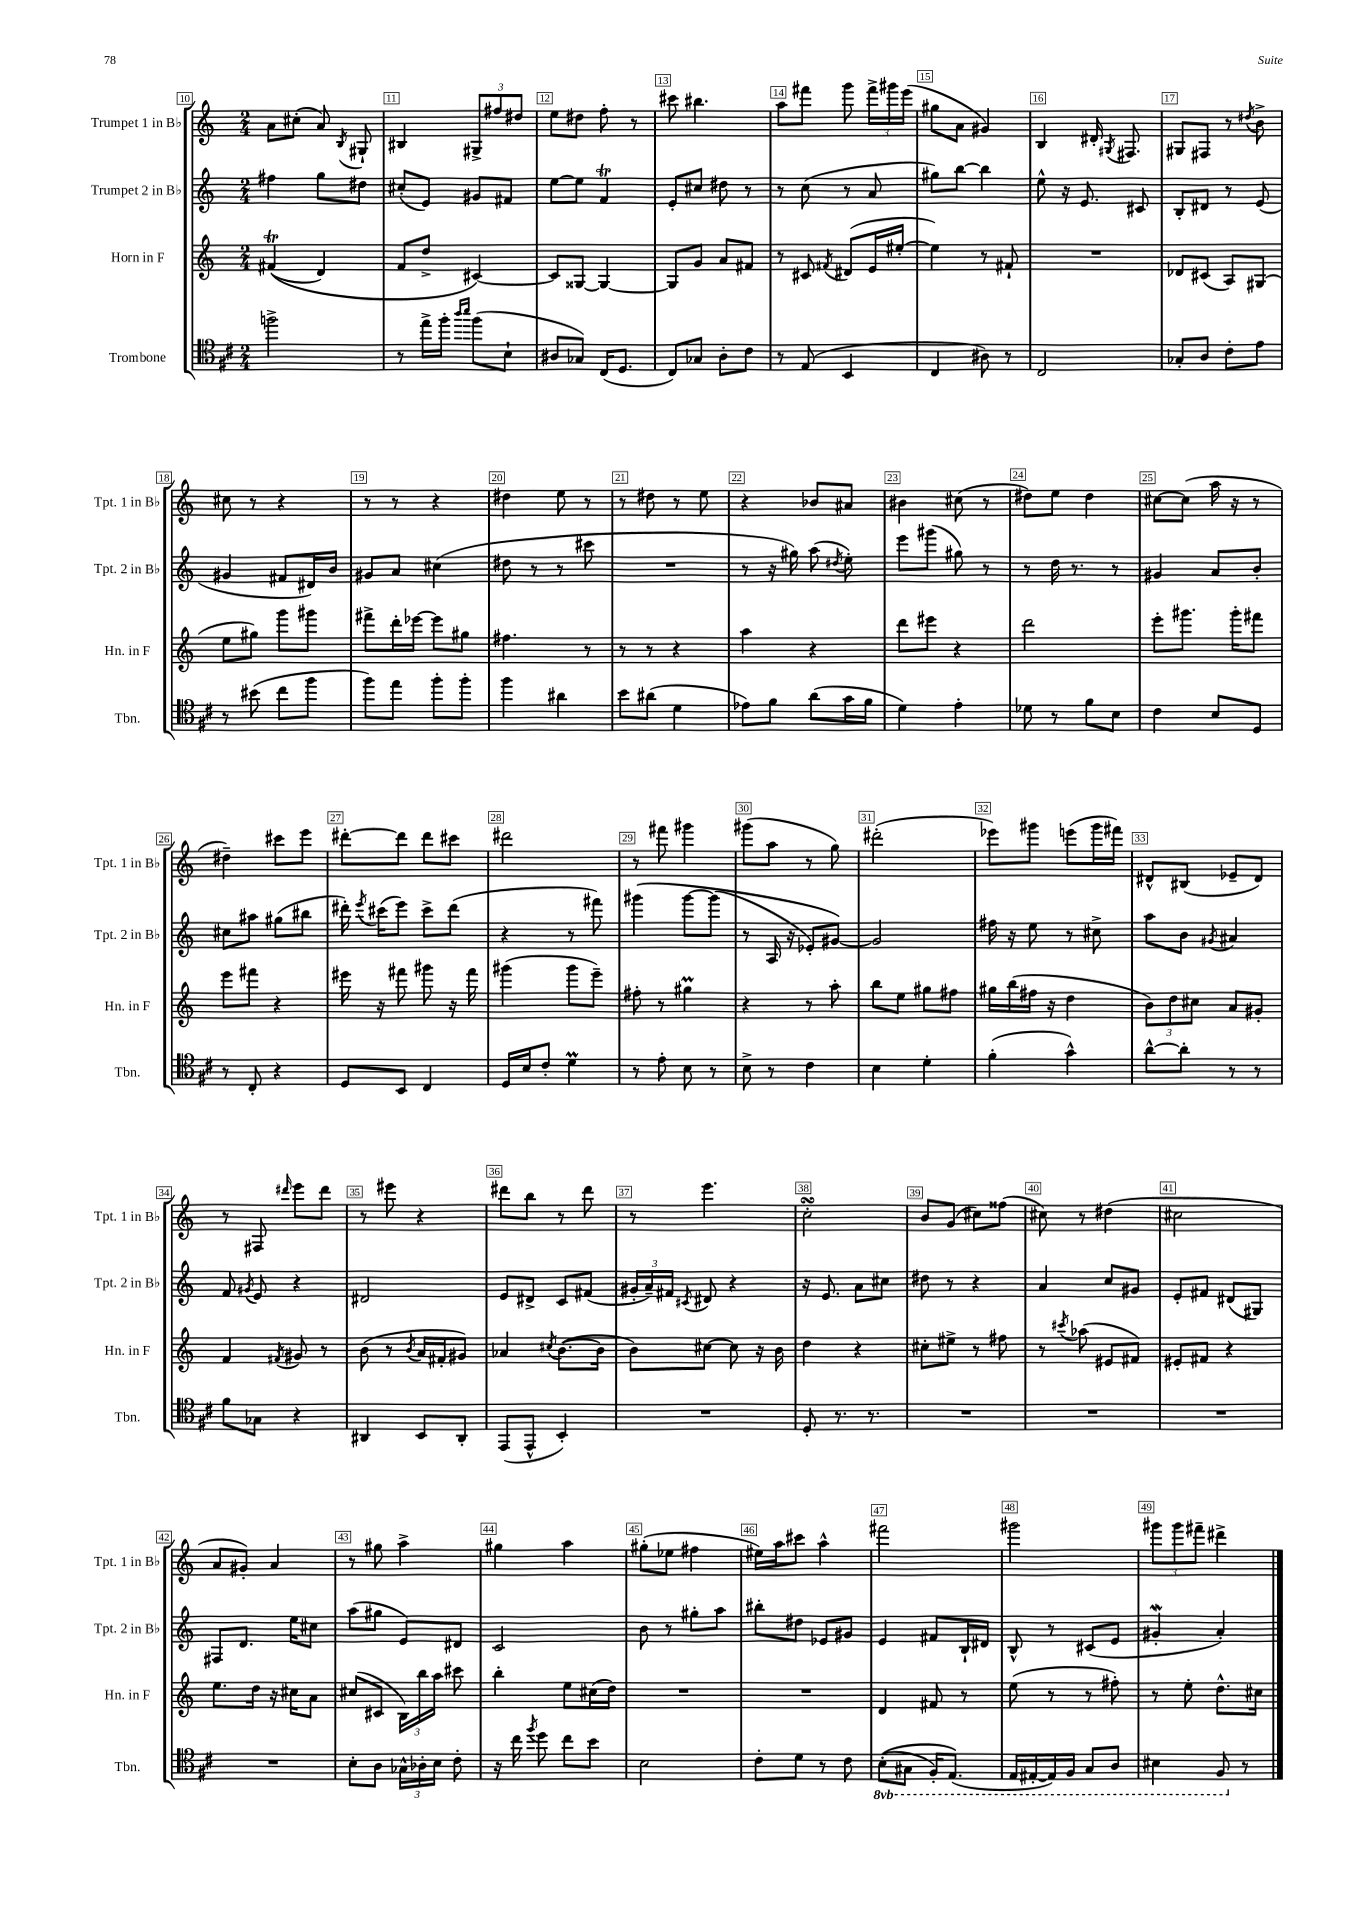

**kern	**kern	**kern	**kern
*part4	*part3	*part2	*part1
*staff4	*staff3	*staff2	*staff1
*I"Trombone	*I"Horn in F	*I"Trumpet 2 in B♭	*I"Trumpet 1 in B♭
*I'Tbn.	*I'Hn. in F	*I'Tpt. 2 in B♭	*I'Tpt. 1 in B♭
*clefC4	*clefG2	*clefG2	*clefG2
*k[f#c#]	*k[]	*k[]	*k[]
*M2/4	*M2/4	*M2/4	*M2/4
=10	=10	=10	=10
2ffn^\	((4f#Xt/	4ff#X\	8a\L
.	.	.	(8cc#X'\J
.	4d/)	8gg\L	8a/)
.	.	.	8qB/
.	.	8dd#X\J	8G#X`/
=11	=11	=11	=11
8r	8f/L	(8cc#X'/L	4B#X/
16ee^\LL	8dd^/J	8e/J)	.
16ff#'\JJ	.	.	.
16qqaa/LL	.	.	.
16qqbb/JJ	.	.	.
(8ff#\L	[4c#X/)	8g#X/L	12G#X^/L
.	.	.	12ff#X/
8B`\J	.	8f#X/J	.
.	.	.	12dd#X/J
=12	=12	=12	=12
8A#X/L	8c#/L]	[8ee\L	8ee\L
8G-X/J)	[8G##X/J	8ee\J]	8dd#X\J
(16C#/KL	4G##/_	4fT/	8ff'\
8.D/J	.	.	.
.	.	.	8r
=13	=13	=13	=13
8C#/L)	8G##/L]	8e'/L	8ccc#X\
8G-X/J	8g/J	8cc#X/J	4.bb#X\
8A'\L	8a/L	8dd#X\	.
8c#\J	8f#X/J	8r	.
=14	=14	=14	=14
8r	8r	8r	8aa\L
(8E/	8c#X/	(8cc\	8fff#X\J
.	8qf#X/	.	.
4BB/	(8d#X/L	8r	8ggg\
.	16e/L	8a/	24fff#^\LL
.	.	.	24ggg#X\
.	[16ee#X'/JJ	.	.
.	.	.	(24eee\JJ
=15	=15	=15	=15
4C#/	4ee#\])	8gg#X\L)	8gg#X\L
.	.	[8bb\J	8a\J
8A#X\)	8r	4bb\]	4g#X/)
8r	8f#X`/	.	.
=16	=16	=16	=16
2C#/	2r	8ee^^\	4B/
.	.	16r	.
.	.	8.e/	.
.	.	.	16d#X'/
.	.	.	8qG#X/
.	.	.	8.F#X/
.	.	8c#X/	.
=17	=17	=17	=17
8G-X'/L	8d-X/L	8B'/L	8G#X/L
8A/J	(8c#X/J	8d#X/J	8F#X/J
8c#'\L	8A/L)	8r	8r
.	.	.	8qdd#X/
8e\J	(8G#X/J	(8e/	8b^\
!!LO:LB:g=z
=18	=18	=18	=18
8r	8ee\L	4g#X/	8cc#X\
(8b#X\	8gg#X\J)	.	8r
8cc#\L	8ggg\L	8f#X/L	4r
8ff#\J	8ggg#X\J	16d#X/L)	.
.	.	16b/JJ	.
=19	=19	=19	=19
8ff#\L)	8fff#X^\L	8g#X/L	8r
8ee\J	16ddd'\L	8a/J	8r
.	[16eee-X\JJ	.	.
8ff#'\L	8eee-\L]	(4cc#X\	4r
8ff#'\J	8gg#X\J	.	.
=20	=20	=20	=20
4ff#\	4.ff#X\	8dd#X\	4dd#X\
.	.	8r	.
4a#X\	.	8r	8ee\
.	8r	8ccc#X\	8r
=21	=21	=21	=21
8b\L	8r	2r	8r
(8a#X\J	8r	.	8dd#X\
4d\	4r	.	8r
.	.	.	8ee\
=22	=22	=22	=22
8e-X\L)	4aa\	8r	4r
8f#\J	.	16r	.
.	.	16gg#X\)	.
(8a\L	4r	(8aa\	8b-X/L
.	.	8qdd#X/	.
16g\L	.	8ee'\)	8a#X/J
16f#\JJ	.	.	.
=23	=23	=23	=23
4d\)	8ddd\L	8eee\L	4b#X\
.	8eee#X\J	(8ggg#X\J	.
4e'\	4r	8gg#X\)	(8cc#X\
.	.	8r	8r
=24	=24	=24	=24
8d-X\	2ddd\	8r	8dd#X\L)
8r	.	16dd\	8ee\J
.	.	8.r	.
8f#\L	.	.	4dd#\
8B\J	.	8r	.
=25	=25	=25	=25
4c#\	8eee'\L	4g#X/	[8cc#X\L
.	8.ggg#X\J	.	(8cc#\J]
8B/L	.	8a/L	16aa\
.	16ggg#'\KL	.	16r
8D/J	8fff#X\J	8b'/J	8r
!!LO:LB:g=z
=26	=26	=26	=26
8r	8eee\L	8cc#X\L	4dd#X~\)
8C#'/	8fff#X\J	8aa#X\J	.
4r	4r	(8gg#X\L	8ccc#X\L
.	.	8bb#X\J	8eee\J
=27	=27	=27	=27
8D/L	16eee#X\	16ddd#X'\)	[8ddd#X'\L
.	.	8qeee/	.
.	16r	(16ccc#X\KL	.
8BB/J	8fff#X\	8eee\J)	8ddd#\J]
4C#/	8ggg#X\	8ccc#^\L	8ddd#\L
.	16r	(8ddd#\J	8ccc#X\J
.	16fff#\	.	.
=28	=28	=28	=28
16D/LL	(4ggg#X\	4r	2ddd#X\
16B/J	.	.	.
8c#'/J	.	.	.
4dM\	8ggg#\L	8r	.
.	8eee~\J)	8fff#X\)	.
=29	=29	=29	=29
8r	8ff#X'\	(4ggg#X\	8r
8e'\	8r	.	8fff#X\
8B\	4gg#Xm\	[8ggg#\L	4ggg#X\
8r	.	(8ggg#\J]	.
=30	=30	=30	=30
8B^\	4r	8r	(8ggg#X\L
8r	.	16A/	8aa\J
.	.	16r	.
4c#\	8r	8e-X'/L)	8r
.	8aa'\	[8g#X/J)	8gg\)
=31	=31	=31	=31
4B\	8bb\L	2g#/]	(2ddd#X'\
.	8ee\J	.	.
4d'\	8gg#X\L	.	.
.	8ff#X\J	.	.
=32	=32	=32	=32
(4f#'\	16gg#X\LL	16ff#X\	8eee-X\L)
.	(16bb\	16r	.
.	16ff#X\JJ	8ee\	8ggg#X\J
.	16r	.	.
4g^^\)	4dd\	8r	(8eeen\L
.	.	8cc#X^\	16ggg#\L
.	.	.	16fff#X\JJ)
=33	=33	=33	=33
[8a^^\L	12b\L)	8aa\L	8d#X^^/L
.	12dd\	.	.
8a'\J]	.	8b\J	(8B#X/J
.	12cc#X\J	.	.
.	.	8qg#X/	.
8r	8a/L	4a#X/	8e-X~/L
8r	8g#X'/J	.	8d#/J)
!!LO:LB:g=z
=34	=34	=34	=34
8f#\L	4f/	8f/	8r
.	.	8qg#X/	.
8G-X\J	.	8e/	8F#X/
.	8qf#X/	.	16qqddd#X/
4r	8g#X/	4r	8eee\L
.	8r	.	8ddd#\J
=35	=35	=35	=35
4AA#X/	(8b\	2d#X/	8r
.	8r	.	8eee#X\
.	8qb/	.	.
8BB/L	16a/LL	.	4r
.	16f#X'/J	.	.
8AA#'/J	8g#X/J)	.	.
=36	=36	=36	=36
(8EE/L	4a-X/	8e/L	8ddd#X\L
8EE^^/J	.	8d#X^/J	8bb\J
.	8qcc#X/	.	.
4BB'/)	([8.b\L	8c/L	8r
.	.	(8f#X/J	8ddd#\
.	16b\Jk]	.	.
=37	=37	=37	=37
2r	8b\L)	24g#X'/LL	8r
.	.	24a~/)	.
.	.	24f#X/JJ	.
.	.	8qc#X/	.
.	[8cc#X\J	8d#X/	4.eee\
.	8cc#\]	4r	.
.	16r	.	.
.	16b\	.	.
=38	=38	=38	=38
8D'/	4dd\	16r	2ccsSSs'\
.	.	8.e/	.
8.r	.	.	.
.	4r	8a\L	.
8.r	.	.	.
.	.	8cc#X\J	.
=39	=39	=39	=39
2r	8cc#X'\L	8dd#X\	8b/L
.	8ee#X^\J	8r	(8g/J
.	8r	4r	8cc#X\L)
.	8ff#X\	.	(8ff##X\J
=40	=40	=40	=40
2r	8r	4a/	8cc#X\)
.	8qccc#X/	.	.
.	(8aa-X\	.	8r
.	8e#X/L	8cc/L	(4dd#X\
.	8f#X/J)	8g#X/J	.
=41	=41	=41	=41
2r	8e#X'/L	8e'/L	2cc#X\
.	8f#X/J	8f#X/J	.
.	4r	(8d#X/L	.
.	.	8G#X/J)	.
!!LO:LB:g=z
=42	=42	=42	=42
2r	8.ee\L	8F#X/L	8a/L
.	.	8.d/J	8g#X'/J)
.	16dd\Jk	.	.
.	16r	.	4a/
.	16cc#X\KL	16ee\KL	.
.	8a\J	8cc#X\J	.
=43	=43	=43	=43
8B'\L	(8cc#X/L	(8aa\L	8r
8A\J	8c#X/J	8gg#X\J	8gg#X\
24G-X^^\LL	24B\LL)	8e/L)	4aa^\
24A-X'\	24bb\	.	.
24B\JJ	24aa\JJ	.	.
8c#'\	8ccc#X\	8d#X/J	.
=44	=44	=44	=44
16r	4bb'\	2c/	4gg#X\
16cc#\	.	.	.
8qff#/	.	.	.
8dd\	.	.	.
8cc#\L	8ee\L	.	4aa\
8b\J	(16cc#X\L	.	.
.	16dd\JJ)	.	.
=45	=45	=45	=45
2B\	2r	8b\	(8gg#X'\L
.	.	8r	8ee-X\J
.	.	8gg#X'\L	4ff#X\
.	.	8aa\J	.
=46	=46	=46	=46
8c#'\L	2r	8bb#X'\L	16ee#X\LL)
.	.	.	16aa\J
8d\J	.	8dd#X\J	8ccc#X\J
8r	.	8e-X/L	4aa^^\
8c#\	.	8g#X/J	.
=47	=47	=47	=47
*8ba	*	*	*
((8BB'\L	4d/	4e/	2fff#X\
8GG#X\J	.	.	.
16FF#'/KL)	8f#X/	8f#X/L	.
(8.EE/J)	.	.	.
.	8r	16B`/L	.
.	.	16d#X/JJ	.
=48	=48	=48	=48
16EE/LL	(8ee\	8B^^/	2ggg#X\
[16EE#X'/	.	.	.
16EE#/])	8r	8r	.
16FF#/JJ	.	.	.
8GG/L	8r	(8c#X/L	.
8AA/J	8ff#X'\)	8e/J	.
=49	=49	=49	=49
4BB#X\	8r	4g#XW'/	12ggg#X\L
.	.	.	12ggg#\
.	8ee'\	.	.
.	.	.	12fff#X~\J
8FF#/	8.dd^^\L	4a'/)	4ddd#X^\
*X8ba	*	*	*
8r	.	.	.
.	16cc#X\Jk	.	.
==	==	==	==
*-	*-	*-	*-
